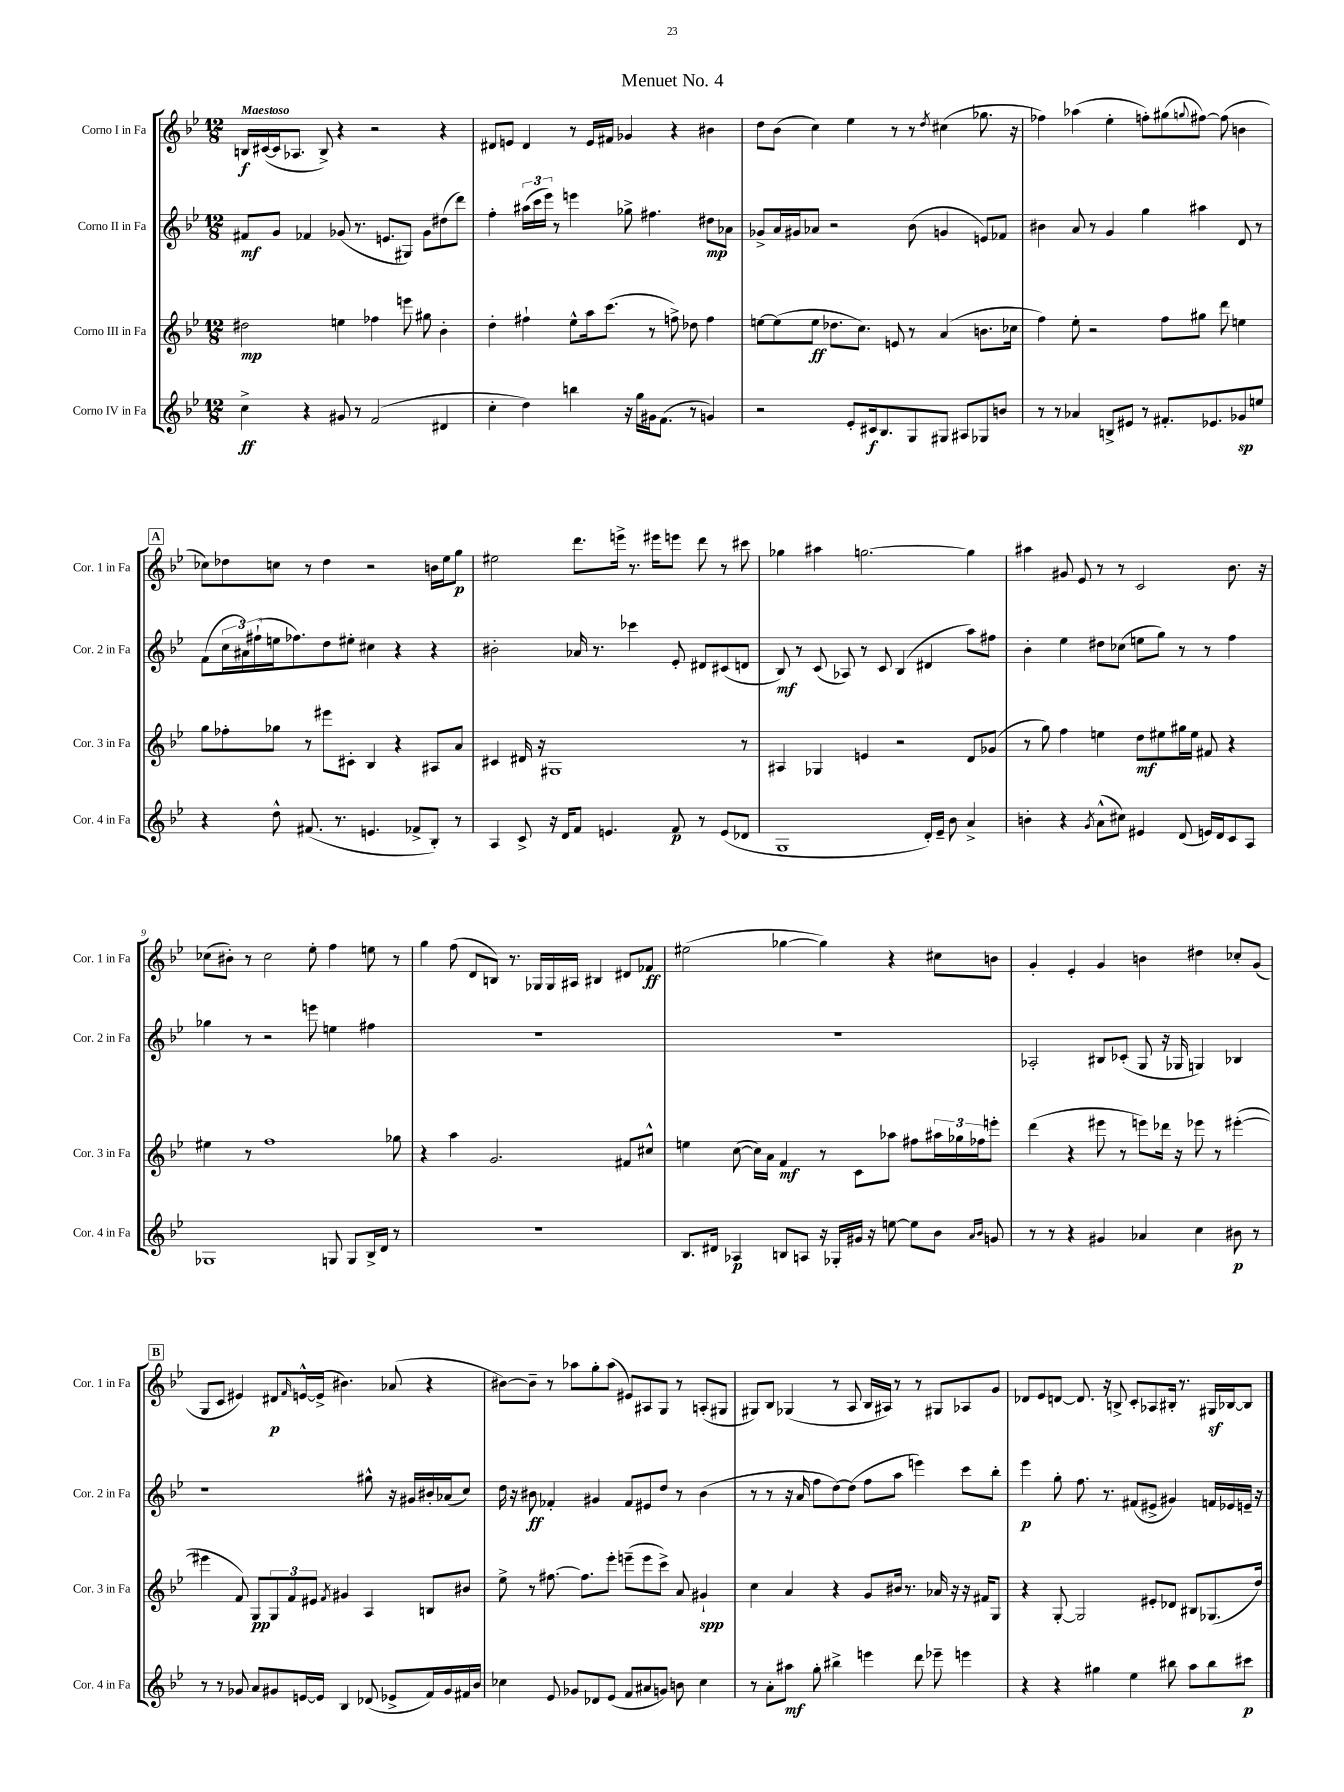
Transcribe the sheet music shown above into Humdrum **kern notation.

**kern	**kern	**kern	**kern
*staff4	*staff3	*staff2	*staff1
*clefG2	*clefG2	*clefG2	*clefG2
*k[b-e-]	*k[b-e-]	*k[b-e-]	*k[b-e-]
*M12/8	*M12/8	*M12/8	*M12/8
4cc^	2dd#	8f#	16B
.	.	.	([16c#
.	.	8g	16c#]
.	.	.	8.A-
4r	.	4f-	.
.	.	.	8B^)
8g#	4ee	(8g-	4r
8r	.	8.r	.
(2f	4ff-	.	2r
.	.	8.e	.
.	8eee	8G#)	.
.	8gg#	8g-	.
4d#	4b-'	(8dd#	4r
.	.	8ddd)	.
=	=	=	=
4cc'	4dd'	4ff'	8d#
.	.	.	8e
4dd)	4ff#`	(24aa#	4d#
.	.	24ccc	.
.	.	24eee-)	.
.	.	8r	.
4bb	8ee-^^	4eee	8r
.	16aa	.	16e
.	(8.ccc	.	16f#
16r	.	8gg-^	4g-
16gg	.	.	.
16g#	8r	4.ff#	.
(8.f	.	.	.
.	8ff^)	.	4r
8r	8dd-	.	.
4g)	4ff	8dd#	4b#
.	.	8a-	.
=	=	=	=
2r	[8ee	8g-^	8dd
.	(8ee]	16a	(8b-
.	.	16g#	.
.	8ee	8a-	4cc)
.	8.dd-	2r	.
8e-'	.	.	4ee-
.	8.cc)	.	.
16c#	.	.	.
8.B-	.	.	.
.	8e	.	8r
8G	8r	(8b-	8r
.	.	.	8qdd
8G#	(4a	4g	(4cc#
8A#	.	.	.
8G-	8.b	8e)	8.gg-
8b	.	8f-	.
.	16cc-	.	16r
=	=	=	=
8r	4ff)	4b#	4ff-)
8r	.	.	.
4a-	8ee-'	8a	(4aa-
.	2r	8r	.
8B^	.	4g	4ee-'
8e#	.	.	.
8r	.	4gg	8ff')
8.f#'	8ff	.	(8gg#
.	.	.	8qqgg
.	8gg#	4aa#	[8ff#)
8.e-	.	.	.
.	8ddd	.	(8ff#]
8g-	4ee	8d	4b
8ee	.	8r	.
=	=	=	=
4r	8gg	(8f	8cc-)
.	8ff-'	24cc	8dd-
.	.	24a#)	.
.	.	(24ff#`	.
8dd^^	8gg-	16ee	8cc
.	.	8.ff-)	.
(8.f#	8r	.	8r
.	8eee#	8dd	4dd-
8.r	.	.	.
.	8c#'	8ee#'	.
4.e	4B-	4cc#	2r
.	4r	4r	.
8f-^	.	.	.
8B-')	8A#	4r	16b
.	.	.	16ee-
8r	8a	.	8gg
=	=	=	=
4A	4c#	2b#'	2ee#
8c^	16d#	.	.
.	16r	.	.
16r	1G#	.	.
16d	.	.	.
8f	.	16a-	8.ddd
.	.	8.r	.
4.e	.	.	.
.	.	.	16eee^
.	.	4ccc-	8.r
.	.	.	16eee#
8f	.	8e-'	8eee
8r	.	8d#	8ddd
(8e	.	(8c#	8r
8d-	8r	8d	8ccc#
=	=	=	=
1G	4A#	8B-)	4gg-
.	.	8r	.
.	4G-	(8c	4aa#
.	.	8A-)	.
.	4e	8r	[2.gg
.	.	8c	.
.	2r	(4B-	.
16d')	.	4d#	.
16e-~	.	.	.
8b-	.	.	.
4a^	8d	8aa)	4gg]
.	(8g-	8ff#	.
=	=	=	=
4b'	8r	4b-'	4aa#
.	8gg)	.	.
4r	4ff	4ee-	8g#
.	.	.	8e-
8qg	.	.	.
(8a^^	4ee	8dd#	8r
8cc#)	.	(8cc-	8r
4e#	8dd	8ee	2c
.	8ee#	8gg)	.
(8d	16gg#	8r	.
.	16ee#	.	.
16e)	8f#	8r	.
16d	.	.	.
8c	4r	4ff	8.b-
8A	.	.	.
.	.	.	16r
=	=	=	=
1G-	4ee#	4gg-	(8cc-
.	.	.	8b#')
.	8r	8r	8r
.	1ff	2r	2cc-
.	.	8eee	8ee-'
8G	.	4ee	4ff
8G	.	.	.
16B-^	.	4ff#	8ee
16d	.	.	.
8r	8gg-	.	8r
=	=	=	=
1.r	4r	1.r	4gg
.	4aa	.	(8ff
.	.	.	8d
.	2.g	.	8B)
.	.	.	8.r
.	.	.	16G-
.	.	.	16G-
.	.	.	16A#
.	.	.	4B#
.	8f#	.	8d#
.	8cc#^^	.	8f-
=	=	=	=
8.B-	4ee	1.r	(2ee#
16d#	.	.	.
4A-	([8cc	.	.
.	16cc])	.	.
.	16a	.	.
8B	4f	.	[4gg-
8A	.	.	.
16r	8r	.	4gg-])
16G-'	.	.	.
16g#	8c	.	.
16r	.	.	.
[8ee	8aa-	.	4r
8ee]	8ff#	.	.
8b-	24aa#	.	8cc#
.	24gg-	.	.
.	24ff-	.	.
16qqa	.	.	.
16qqb-	.	.	.
8g	8eee'	.	8b
=	=	=	=
8r	(4ddd	2A-'	4g'
8r	.	.	.
4r	4r	.	4e-'
4g#	8eee#	8B#	4g
.	8r	(8c-'	.
4a-	8eee)	8G	4b
.	16ddd-	16r	.
.	16r	16G-	.
4cc	8eee-	4G)	4dd#
.	8r	.	.
8b#	([4eee#'	4B-	8cc-'
8r	.	.	(8g
=	=	=	=
8r	4eee#]	1r	8G
8r	.	.	8c
8g-	8f)	.	4e#)
8a	8G	.	.
8g#	12G	.	8d#
.	12f	.	.
.	.	.	16qqf
[16e	.	.	[16e^^
.	12e#	.	.
16e]	.	.	(16e^]
.	8qf	.	.
4B-	4g#	.	4.b#)
(8d-	4A	8gg#^^	.
8e-^	.	16r	(8a-
.	.	16g#	.
16f)	8B	16b#'	4r
16g#	.	(16a-	.
16f#	8b#	8cc)	.
16b-	.	.	.
=	=	=	=
4cc-	8ee-^	16dd	[8b#)
.	.	16r	.
.	8r	8b#	8b#~]
8e-	[8.ff#	4f-'	8r
8g-	.	.	8aa-
.	8.ff#]	.	.
8d-	.	4g#	8gg'
(8e-	8eee-'	.	(8aa-
8f	(8eee~	8f-	8e#)
8a#	8eee	8e#	8A#
8g)	8ccc^)	8dd	8G
8b	8a	8r	8r
4cc-	4g#`	(4b#	(8A'
.	.	.	8G#
=	=	=	=
8r	4cc	8r	8G#)
8a'	.	8r	8B-
8aa#	4a	16r	(4G-
.	.	16a	.
8gg'	.	8ff	.
4bb#^	4r	[8dd)	8r
.	.	(8dd]	8A
4eee	8g	8ff	16B-
.	.	.	16A#)
.	16b#	8aa	8r
.	8.r	.	.
8ddd	.	4eee)	8r
8eee-~	16a-	.	8G#
.	16r	.	.
4eee	16r	8ccc	8A-
.	16f#	.	.
.	8G	8bb-'	8g
=	=	=	=
4r	4r	4eee-	8d-
.	.	.	8e-
4r	[8G'	8gg'	[8d
.	2G]	8.ff	8.d]
4gg#	.	.	.
.	.	8.r	16r
.	.	.	8B^
4ee-	.	(8f#	8c'
.	8e#'	8e#^	8A-
8bb#	8d-	4g#)	16B#'
.	.	.	8.r
8aa	8B#	.	.
8bb#	(8.G-	16f	16G#
.	.	16e-	[16B-
8ccc#	.	16e~	8B-]
.	16dd)	16r	.
==	==	==	==
*-	*-	*-	*-
